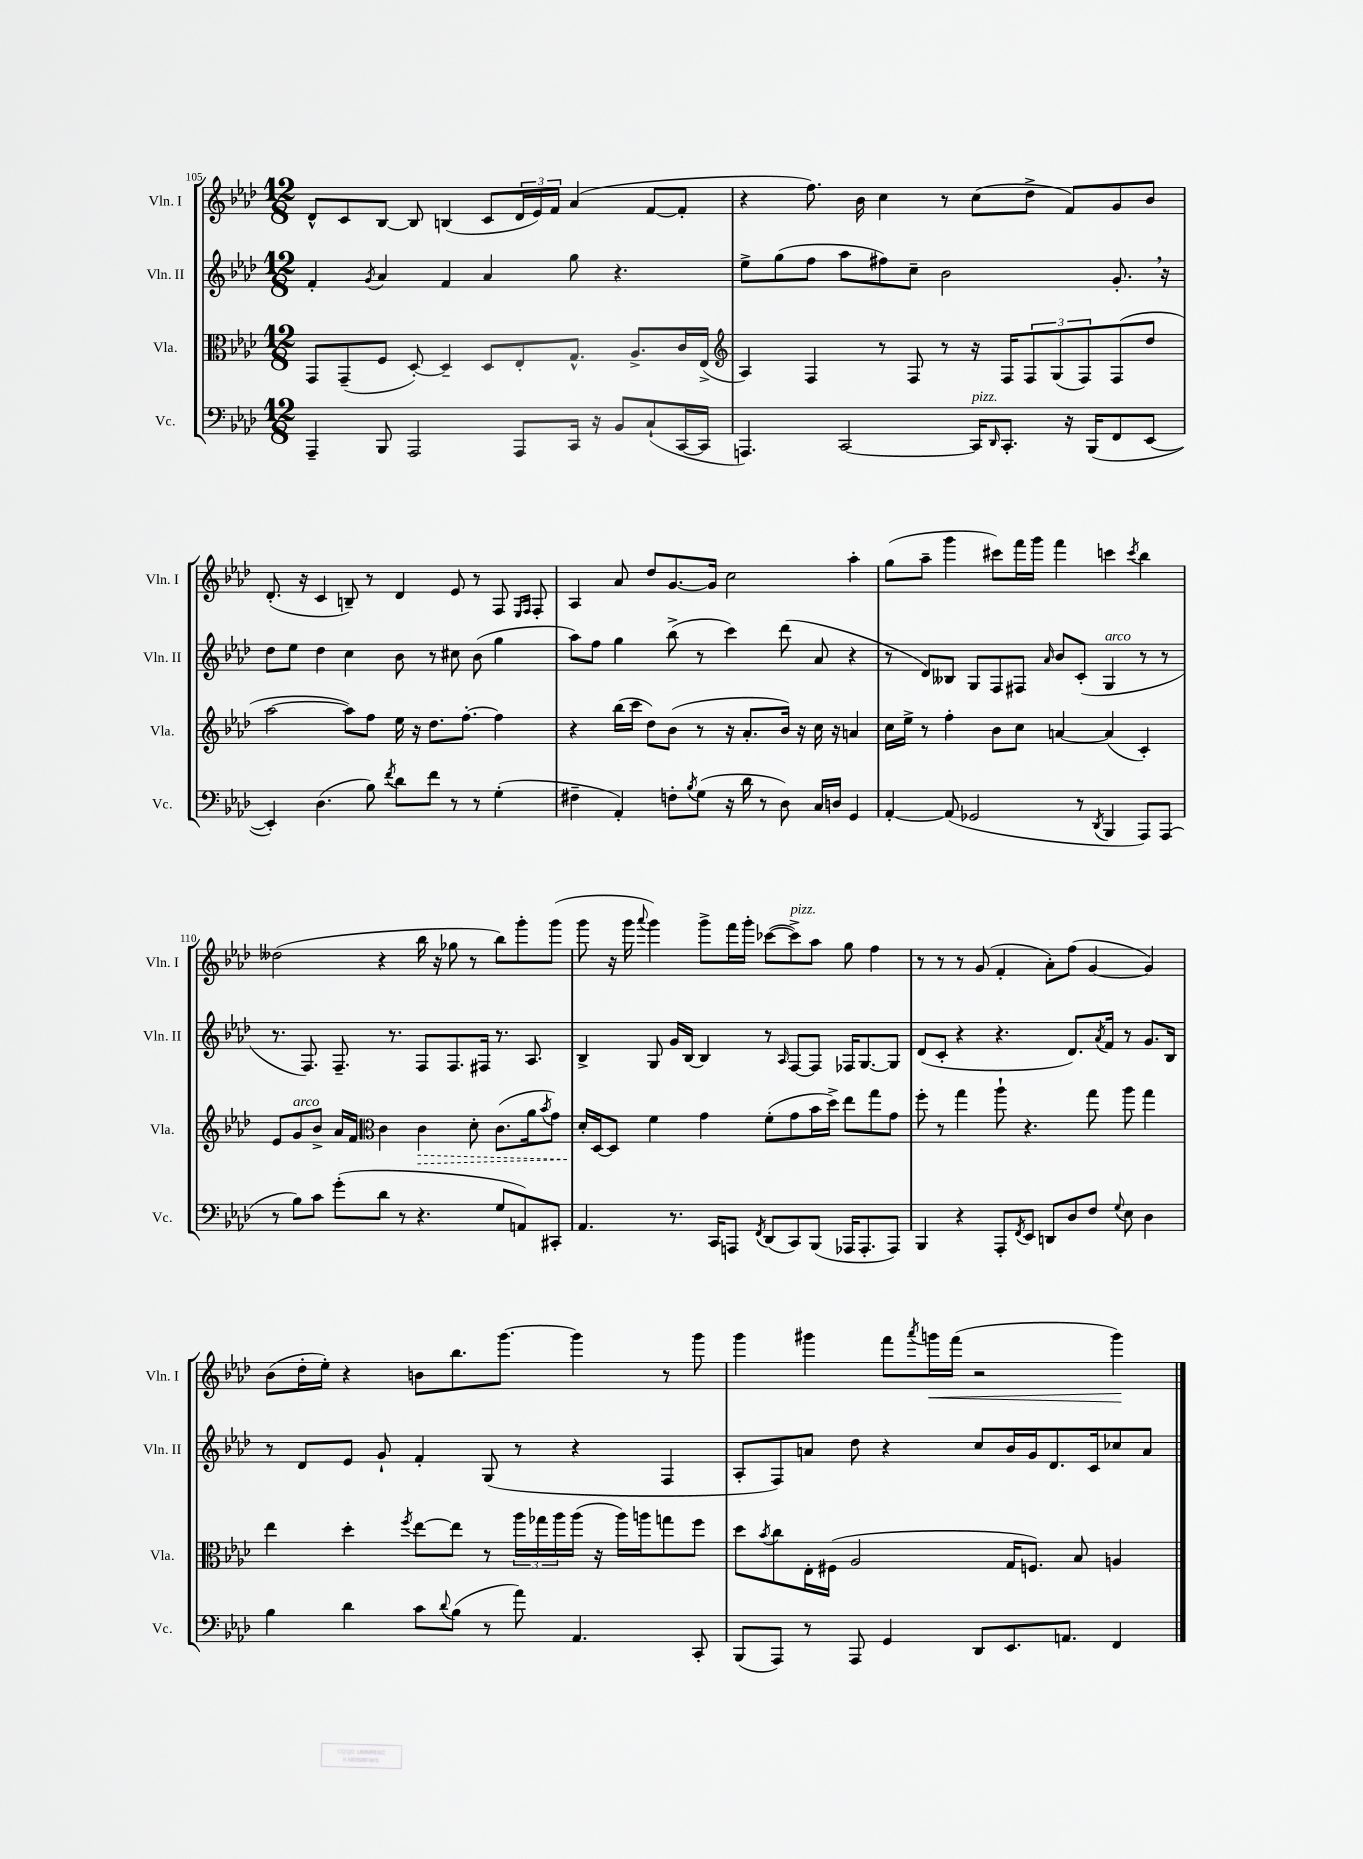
<<
\new StaffGroup <<
\new Staff = "s0" \with { instrumentName = "Vln. I" shortInstrumentName = "Vln. I" } {
    \clef treble \key aes \major \numericTimeSignature \time 12/8
    des'8-^ c'8 bes8~ bes8 b4( c'8 \tuplet 3/2 { des'16 ees'16) f'16 } aes'4( f'8~ f'8-. |
    r4 f''8.) bes'16 c''4 r8 c''8( des''8-> f'8) g'8 bes'8 |
    des'8.-.( r16 c'4 b8--) r8 des'4 ees'8 r8 f8 \grace { ees16 f16 } f8-. |
    aes4 aes'8 des''8 g'8.~ g'16 c''2 aes''4-. |
    g''8( aes''8-- g'''4 cis'''8) f'''16 g'''16 f'''4 c'''4 \acciaccatura { c'''8 } bes''4 |
    deses''2( r4 bes''16 r16 ges''8 r8 bes''8) g'''8-. g'''8( |
    g'''8 r16 g'''16 \appoggiatura { aes'''8 } g'''4) g'''8-> f'''16 g'''16-. ces'''8~( ces'''8->^\markup { \italic "pizz." }) aes''8 g''8 f''4 |
    r8 r8 r8 g'8( f'4-. aes'8-.) f''8( g'4~ g'4) |
    bes'8( des''16-. ees''16-.) r4 b'8 bes''8. g'''8.~ g'''4 r8 g'''8 |
    g'''4 gis'''4 f'''8 \acciaccatura { aes'''8 } g'''16\< f'''16( r2 g'''4\!) \bar "|." |
}
\new Staff = "s1" \with { instrumentName = "Vln. II" shortInstrumentName = "Vln. II" } {
    \clef treble \key aes \major \numericTimeSignature \time 12/8
    f'4-. \acciaccatura { g'8 } aes'4 f'4 aes'4 g''8 r4. |
    ees''8-> g''8( f''8 aes''8 fis''8) c''8-- bes'2 g'8.-. \breathe r16 |
    des''8 ees''8 des''4 c''4 bes'8 r8 cis''8 bes'8( g''4 |
    aes''8) f''8 g''4 bes''8->( r8 c'''4) des'''8( aes'8 r4 |
    r8 des'8) beses8 g8 f8 fis8 \grace { aes'16 } bes'8 c'8-.( g4^\markup { \italic "arco" } r8 r8 |
    r8. f8.) f8.-- r8. f8 f8. fis16 r8. aes8. |
    bes4-> g8 g'16 bes16~ bes4 r8 \grace { aes16 } f8~ f8 fes16 g8.~ g8 |
    des'8( c'8-. r4 r4. des'8.) \acciaccatura { aes'8 } f'16 r8 g'8. bes16 |
    r8 des'8 ees'8 g'8-! f'4-. g8( r8 r4 f4 |
    aes8-. f8) a'8 des''8 r4 c''8 bes'16 g'16 des'8. c'16 ces''8 a'8 \bar "|." |
}
\new Staff = "s2" \with { instrumentName = "Vla." shortInstrumentName = "Vla." } {
    \clef alto \key aes \major \numericTimeSignature \time 12/8
    g,8 g,8--( f8 des8~-.) des4-- des8 ees8-. g8.-^ aes8.-> c'16 ees16->( |
    \clef treble aes4) f4 r8 f8 r8 r16 f16 \tuplet 3/2 { f8 g8( f8) } f8( des''8 |
    aes''2~ aes''8) f''8 ees''16 r16 des''8. f''8.~-. f''4 |
    r4 bes''16( c'''16 des''8) bes'8( r8 r16 aes'8.-. bes'16) r16 c''16 r16 a'4 |
    c''16 ees''16-> r8 f''4-. bes'8 c''8 a'4~ a'4( c'4-.) |
    ees'8 g'8^\markup { \italic "arco" } bes'8-> aes'16 f'16 \clef alto c'4 \once \override Hairpin.style = #'dashed-line c'4\> des'8-. c'8.( aes'16 \acciaccatura { bes'8 } g'8) |
    des'16-.\! des16~ des8 f'4 g'4 f'8-.( g'8 bes'16 des''16->) ees''8 g''8 g'8 |
    f''8-. r8 g''4 aes''8-! r4. g''8 aes''8 g''4 |
    ees''4 des''4-. \acciaccatura { f''8 } ees''8~ ees''8 r8 \tuplet 3/2 { aes''16 ges''16 aes''16 } aes''16( r16 aes''16) a''16 g''8 f''8 |
    des''8 \acciaccatura { bes'8 } c''8 ees16-. fis16( aes2 g16 f8.) bes8 a4 \bar "|." |
}
\new Staff = "s3" \with { instrumentName = "Vc." shortInstrumentName = "Vc." } {
    \clef bass \key aes \major \numericTimeSignature \time 12/8
    aes,,4-- bes,,8 aes,,2 aes,,8 c,16 r16 bes,8 c8-!( c,16~ c,16 |
    a,,4.) c,2~ c,16^\markup { \italic "pizz." } \grace { des,16 } c,8.-. r16 bes,,16( f,8 ees,8~ |
    ees,4-.) des4.( bes8) \acciaccatura { f'8 } des'8 f'8 r8 r8 g4-.( |
    fis4-- aes,4-.) f8-. \acciaccatura { bes8 } g8( r16 des'16 r8 des8) c16 d16 g,4 |
    aes,4~-. aes,8( ges,2 r8 \acciaccatura { des,8 } bes,,4 aes,,8) aes,,8( |
    r8 bes8) c'8 g'8-.( des'8 r8 r4. g8 a,8) cis,8-. |
    aes,4. r8. c,16 a,,8 \acciaccatura { f,8 } des,8( c,8) bes,,8( aes,,16 aes,,8.-. aes,,8) |
    bes,,4 r4 aes,,8-. \acciaccatura { f,8 } ees,8 d,8 des8 f8 \appoggiatura { g8 } ees8 des4 |
    bes4 des'4 c'8 \appoggiatura { des'8 } bes8( r8 aes'8) aes,4. c,8-. |
    bes,,8( aes,,8) r8 aes,,8 g,4 des,8 ees,8. a,8. f,4 \bar "|." |
}
>>
>>
\layout { \context { \Score currentBarNumber = #105 \override BarNumber.break-visibility = ##(#f #t #t) barNumberVisibility = #(every-nth-bar-number-visible 5) } }
